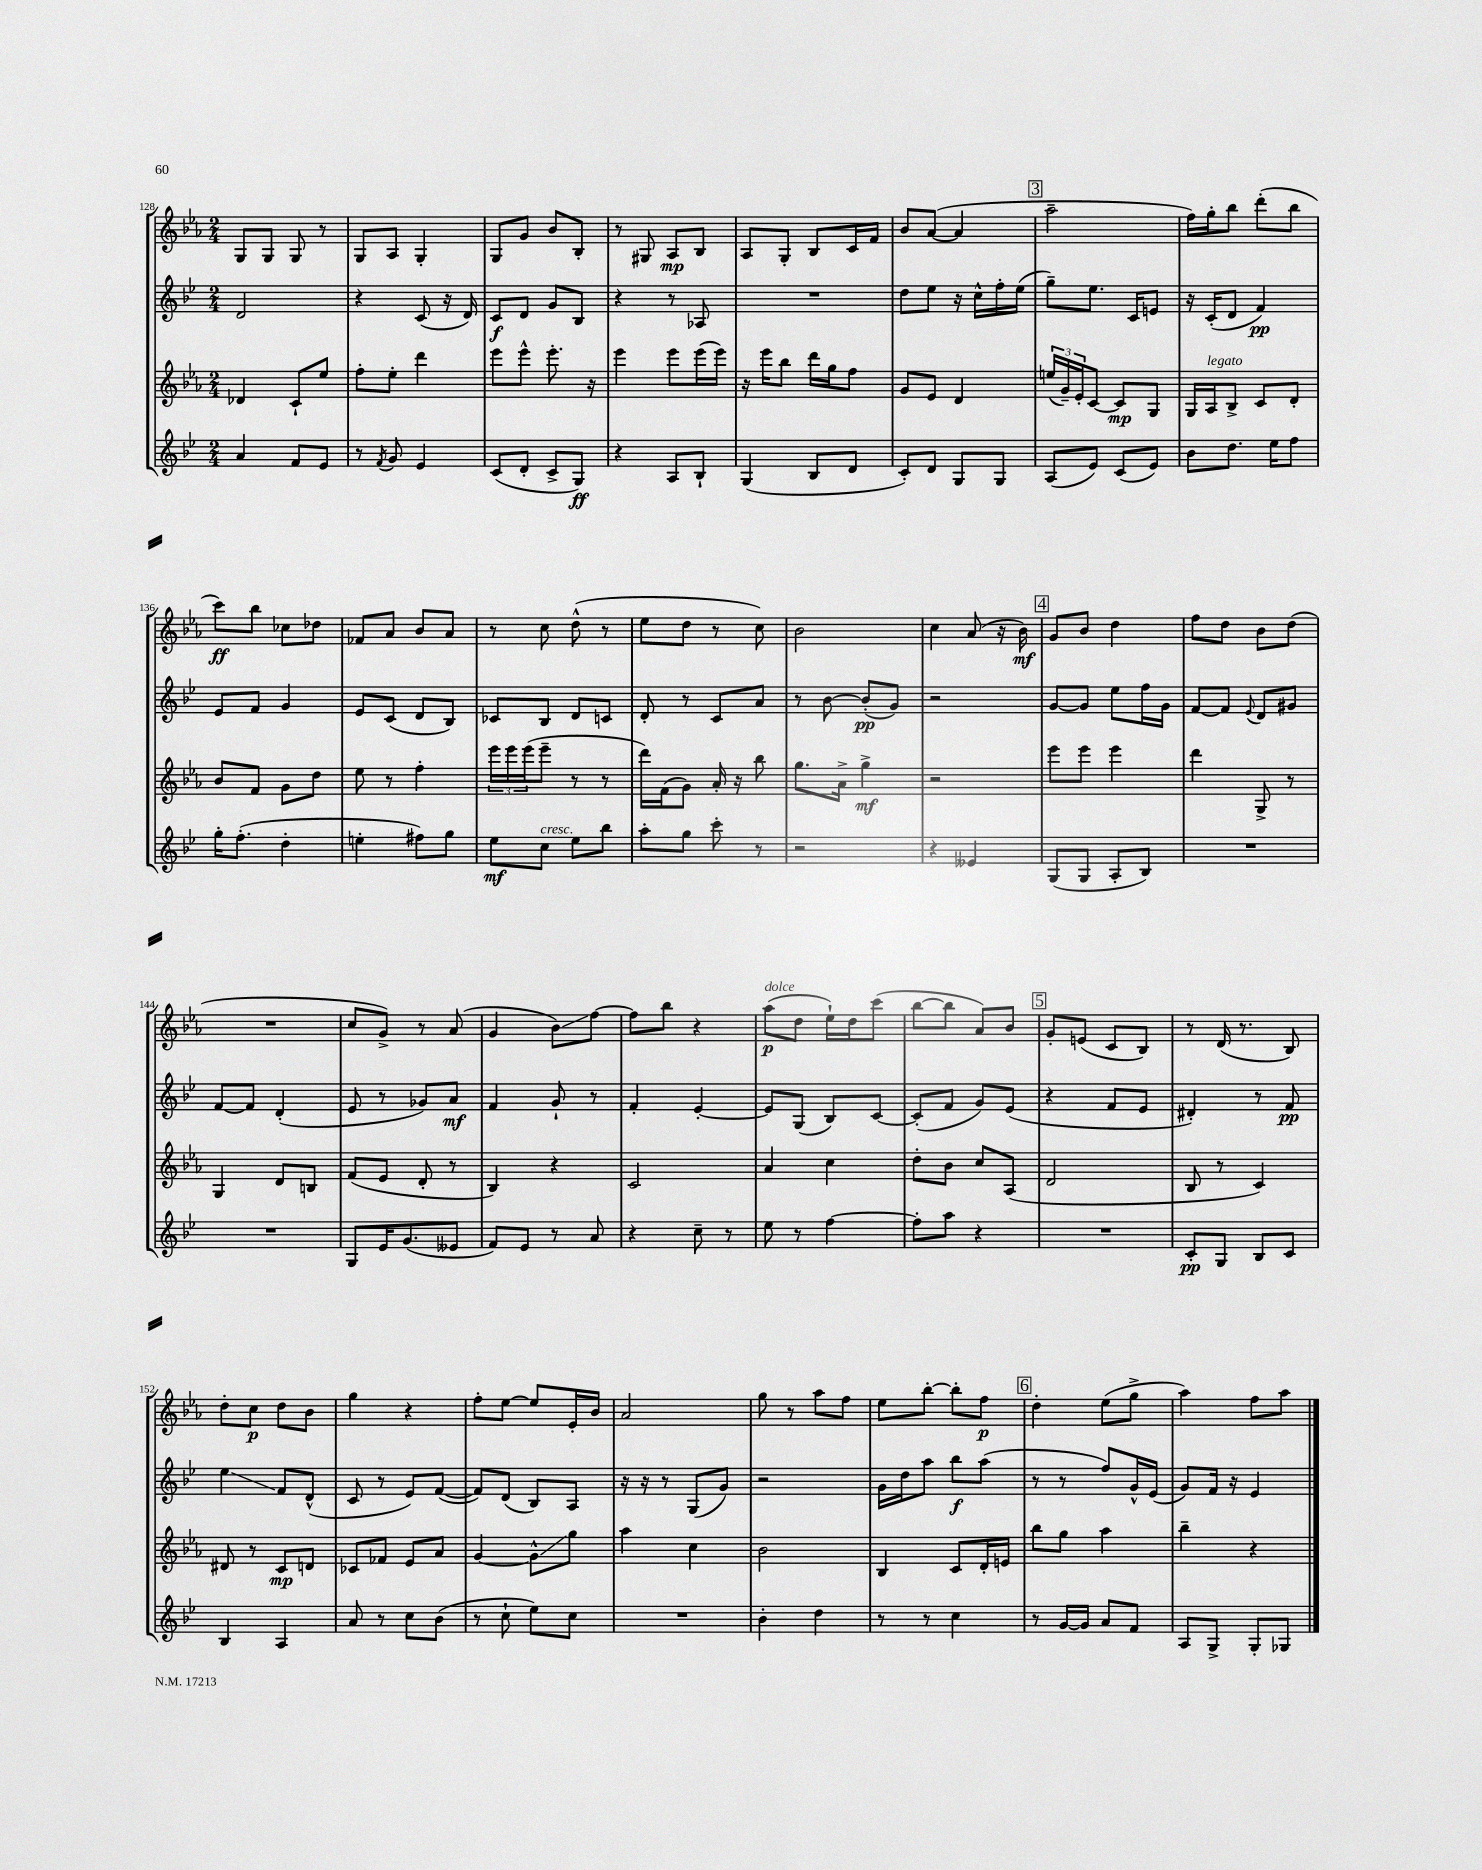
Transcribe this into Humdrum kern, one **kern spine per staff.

**kern	**kern	**kern	**kern
*staff4	*staff3	*staff2	*staff1
*clefG2	*clefG2	*clefG2	*clefG2
*k[b-e-]	*k[b-e-a-]	*k[b-e-]	*k[b-e-a-]
*M2/4	*M2/4	*M2/4	*M2/4
4a	4d-	2d	8G
.	.	.	8G
8f	8c`	.	8G
8e-	8ee-	.	8r
=	=	=	=
8r	8ff'	4r	8G
8qf	.	.	.
8g	8ee-'	.	8A-
4e-	4ddd	(8c	4G'
.	.	16r	.
.	.	16d)	.
=	=	=	=
(8c	8eee-	8c	8G
8d'	8eee-^^	8d	8g
8c^	8.eee-'	8g	8b-
8G)	.	8B-	8B-'
.	16r	.	.
=	=	=	=
4r	4eee-	4r	8r
.	.	.	8G#
8A	8eee-	8r	8A-
8B-`	(16eee-	8A-	8B-
.	16eee-)	.	.
=	=	=	=
(4G	16r	2r	8A-
.	16eee-	.	.
.	8bb-	.	8G'
8B-	16ddd	.	8B-
.	16gg	.	.
8d	8ff	.	16c
.	.	.	16f
=	=	=	=
8c')	8g	8dd	8b-
8d	8e-	8ee-	([8a-
8G	4d	16r	4a-]
.	.	16cc^^	.
8G	.	16ff'	.
.	.	(16ee-	.
=	=	=	=
(8A	(24ee	8gg~)	2aa-~
.	24g~)	.	.
.	24e-'	.	.
8e-)	[8c	8.ee-	.
(8c	8c]	.	.
.	.	16c	.
8e-)	8G	8e	.
=	=	=	=
8b-	16G	16r	16ff)
.	16A-	(16c'	16gg'
8.dd	8B-^	8d	8bb-
.	8c	4f)	(8ddd'
16ee-	.	.	.
8ff	8d'	.	8bb-
=	=	=	=
16gg'	8b-	8e-	8ccc)
(8.ff'	.	.	.
.	8f	8f	8bb-
4dd'	8g	4g	8cc-
.	8dd	.	8dd-
=	=	=	=
4ee'	8ee-	8e-	8f-
.	8r	(8c	8a-
8ff#)	4ff'	8d	8b-
8gg	.	8B-)	8a-
=	=	=	=
8ee-	24eee-	8c-	8r
.	24eee-	.	.
.	(24eee-	.	.
8cc	8eee-~	8B-	8cc
8ee-	8r	8d	(8dd^^
8bb-	8r	8c	8r
=	=	=	=
8aa'	16ddd)	8d'	8ee-
.	(16f	.	.
8gg	8g)	8r	8dd
8ccc'	16a-'	8c	8r
.	16r	.	.
8r	8bb-	8a	8cc)
=	=	=	=
2r	8.gg	8r	2b-
.	.	[8b-	.
.	16a-^	.	.
.	4gg^	(8b-']	.
.	.	8g)	.
=	=	=	=
4r	2r	2r	4cc
4e--	.	.	(8a-
.	.	.	16r
.	.	.	16b-)
=	=	=	=
(8G	8eee-	[8g	8g
8G	8eee-	8g]	8b-
8A'	4eee-	8ee-	4dd
8B-)	.	16ff	.
.	.	16g	.
=	=	=	=
2r	4ddd	[8f	8ff
.	.	8f]	8dd
.	.	8qqe-	.
.	8G^	8d	8b-
.	8r	8g#	(8dd
=	=	=	=
2r	4G	[8f	2r
.	.	8f]	.
.	8d	(4d'	.
.	8B	.	.
=	=	=	=
8G	(8f	8e-	8cc
16e-	8e-	8r	8g^)
(8.g	.	.	.
.	8d'	8g-)	8r
8e--	8r	8a	(8a-
=	=	=	=
8f)	4B-)	4f	4g
8e-	.	.	.
8r	4r	8g`	8b-)
8a	.	8r	[8ff
=	=	=	=
4r	2c	4f'	8ff]
.	.	.	8bb-
8cc~	.	[4e-'	4r
8r	.	.	.
=	=	=	=
8ee-	4a-	8e-]	(8aa-
8r	.	(8G	8dd
[4ff	4cc	8B-)	16ee-`)
.	.	.	16dd
.	.	[8c	(8ccc
=	=	=	=
8ff']	8dd'	(8c']	[8bb-
8aa	8b-	8f	8bb-]
4r	8cc	8g)	8a-)
.	(8A-	(8e-	8b-
=	=	=	=
2r	2d	4r	8g'
.	.	.	(8e
.	.	8f	8c
.	.	8e-	8B-)
=	=	=	=
8c'	8B-	4d#')	8r
8G	8r	.	(16d
.	.	.	8.r
8B-	4c)	8r	.
8c	.	8f	8B-)
=	=	=	=
4B-	8d#	4ee-	8dd'
.	8r	.	8cc
4A	8c	8f	8dd
.	8d	(8d^^	8b-
=	=	=	=
8a	8c-	8c	4gg
8r	8f-	8r	.
8cc	8e-	8e-)	4r
(8b-	8a-	([8f	.
=	=	=	=
8r	[4g	8f])	8ff'
8cc`	.	(8d	[8ee-
8ee-)	8g^^]	8B-)	8ee-]
8cc	8gg	8A	16e-'
.	.	.	16b-
=	=	=	=
2r	4aa-	16r	2a-
.	.	16r	.
.	.	8r	.
.	4cc	(8G	.
.	.	8g)	.
=	=	=	=
4b-'	2b-	2r	8gg
.	.	.	8r
4dd	.	.	8aa-
.	.	.	8ff
=	=	=	=
8r	4B-	16g	8ee-
.	.	16dd	.
8r	.	8aa	[8bb-'
4cc	8c	8bb-	8bb-']
.	16d'	(8aa	8ff
.	16e	.	.
=	=	=	=
8r	8bb-	8r	4dd'
[16g	8gg	8r	.
16g]	.	.	.
8a	4aa-	8ff)	(8ee-
8f	.	16g^^	8gg^
.	.	(16e-	.
=	=	=	=
8A	4bb-~	8g)	4aa-)
8G^	.	16f	.
.	.	16r	.
8G'	4r	4e-	8ff
8G-	.	.	8aa-
==	==	==	==
*-	*-	*-	*-
